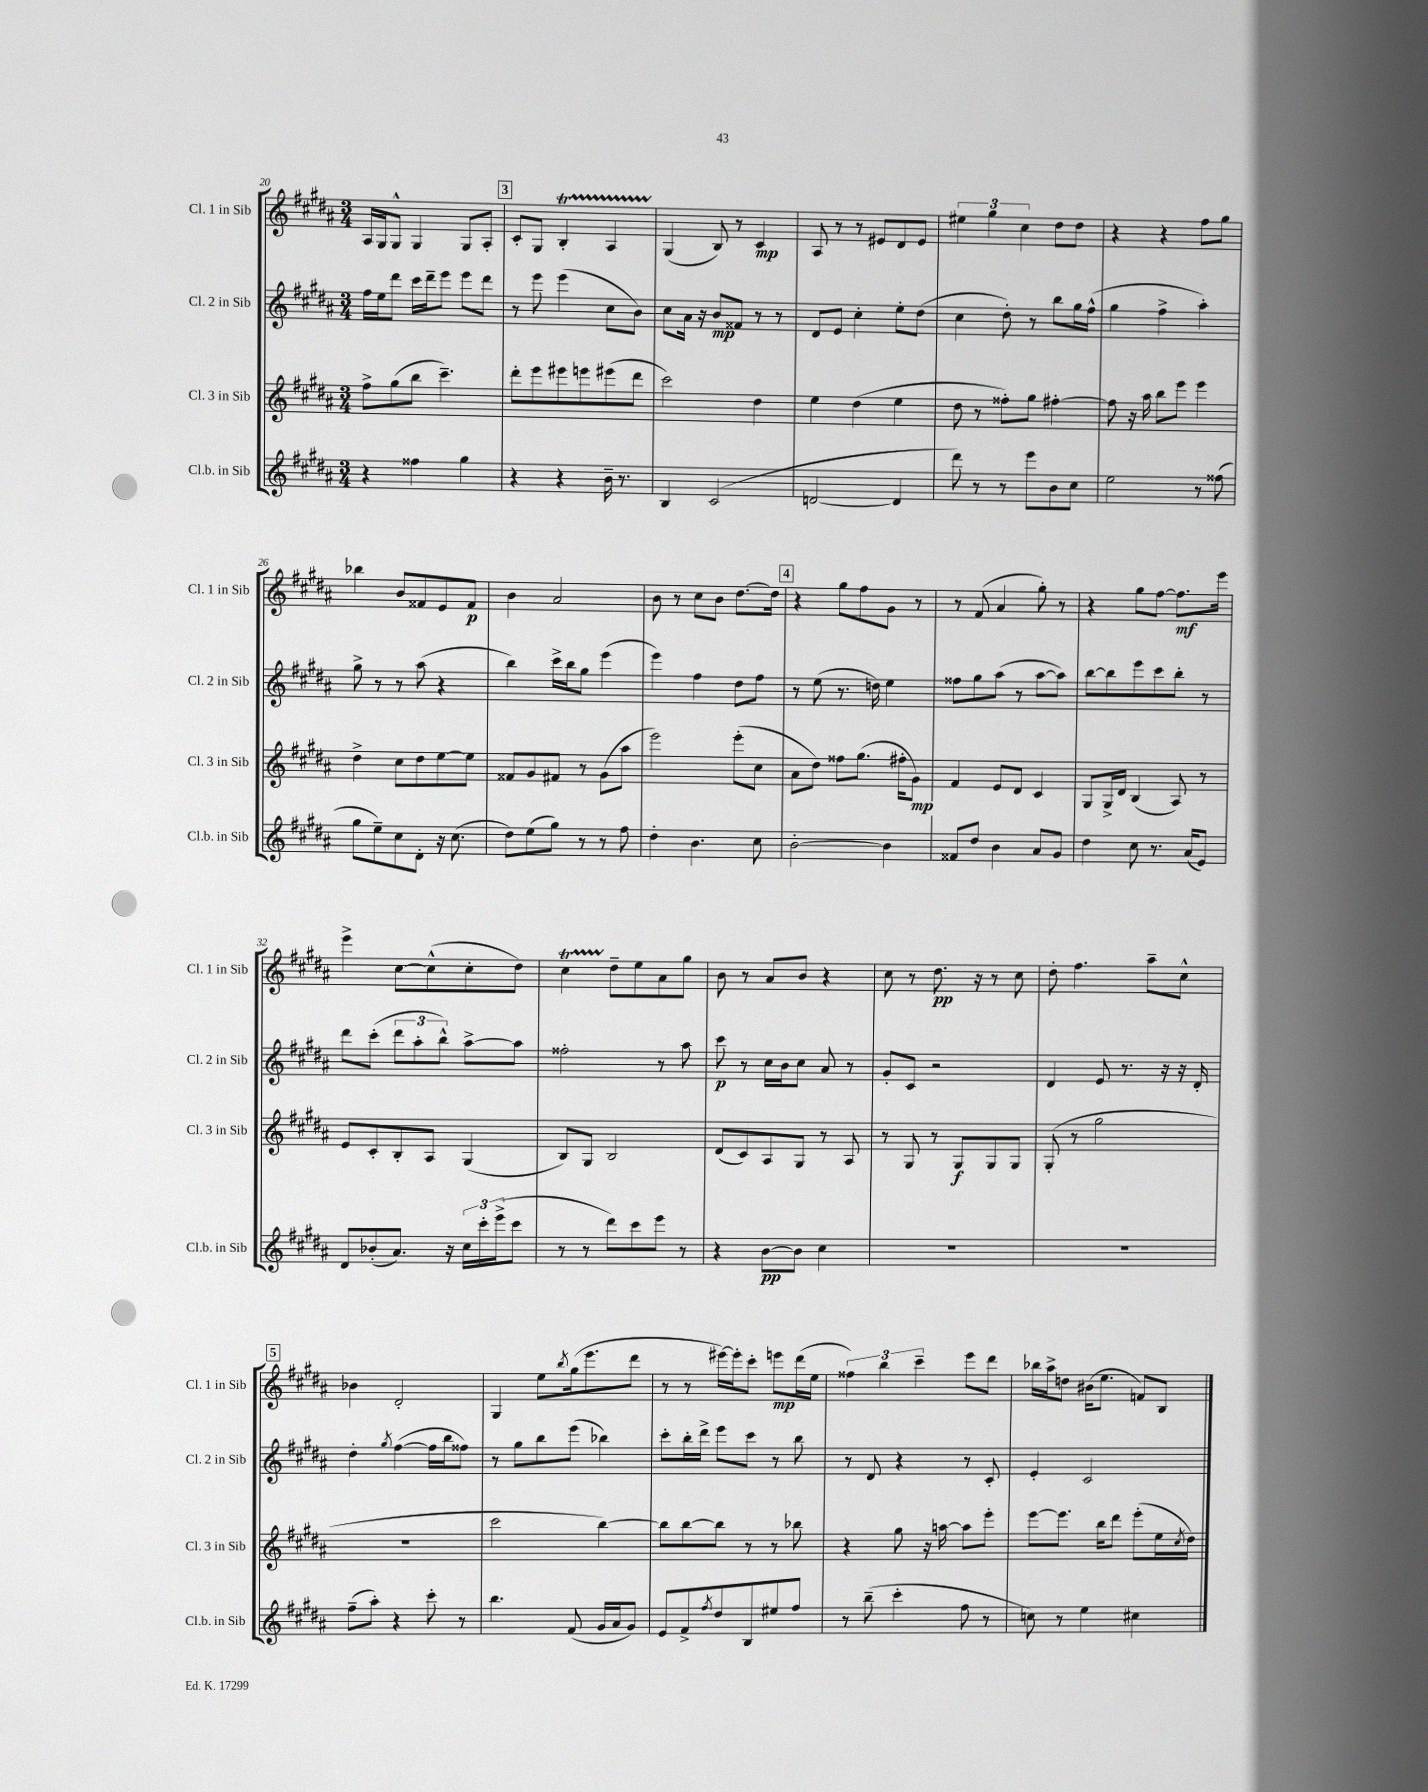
<<
\new StaffGroup <<
\new Staff = "s0" \with { instrumentName = "Cl. 1 in Sib" shortInstrumentName = "Cl. 1 in Sib" } {
    \clef treble \key b \major \numericTimeSignature \time 3/4
    ais16 gis16 gis8-^ gis4 gis8 ais8-. |
    \mark \markup { \box "3" } cis'8-. gis8 b4-.\startTrillSpan ais4 |
    gis4\stopTrillSpan( b8) r8 cis'4\mp |
    ais8 r8 r8 eis'8 dis'8 eis'8 |
    \tuplet 3/2 { eis''4 gis''4 cis''4 } dis''8 dis''8 |
    r4 r4 fis''8 gis''8 |
    bes''4 b'8 fisis'8 e'8 fisis'8\p |
    b'4 ais'2 |
    b'8 r8 cis''8 b'8 dis''8.~ dis''16 |
    \mark \markup { \box "4" } r4 gis''8 fis''8 gis'8 r8 |
    r8 fis'8( ais'4 gis''8-.) r8 |
    r4 gis''8 fis''8~ fis''8.\mf e'''16 |
    e'''4-> cis''8~ cis''8-^( cis''8-. dis''8) |
    cis''4\startTrillSpan dis''8--\stopTrillSpan e''8 ais'8 gis''8 |
    b'8 r8 ais'8 b'8 r4 |
    cis''8 r8 dis''8.\pp r16 r8 cis''8 |
    dis''8-. fis''4. ais''8-- cis''8-^ |
    \mark \markup { \box "5" } bes'4 dis'2-. |
    gis4 e''8 \acciaccatura { b''8 } gis''16( e'''8. dis'''8 |
    r8 r8 eis'''16~) eis'''16-. cis'''8-. e'''8\mp dis'''16( e''16 |
    \tuplet 3/2 { fisis''4) b''4 cis'''4-- } e'''8 dis'''8 |
    bes''16 ais''16-> d''8 bis'16( e''8. f'8) b8 \bar "|." |
}
\new Staff = "s1" \with { instrumentName = "Cl. 2 in Sib" shortInstrumentName = "Cl. 2 in Sib" } {
    \clef treble \key b \major \numericTimeSignature \time 3/4
    fis''16 e''16 dis'''8 cis'''16 dis'''16-- e'''8 e'''8 dis'''8 |
    \mark \markup { \box "3" } r8 e'''8 e'''4( cis''8 b'8) |
    cis''8 ais'16 r16 b'8\mp fisis'8 r8 r8 |
    dis'8 e'8 cis''4-. e''8-. dis''8( |
    cis''4 dis''8-.) r8 b''8 gis''16 fis''16-^( |
    gis''4 fis''4-> ais''4-.) |
    gis''8-> r8 r8 ais''8( r4 |
    b''4) cis'''16-> b''16 gis''8 e'''4( |
    e'''4) fis''4 dis''8 fis''8 |
    \mark \markup { \box "4" } r8 e''8( r8. d''16) e''4 |
    fisis''8 gis''8 ais''8( r8 ais''8~ ais''8) |
    b''8~ b''8 e'''8 cis'''8 b''8-. r8 |
    dis'''8 cis'''8-.( \tuplet 3/2 { dis'''8 ais''8-. b''8-^) } ais''8~-> ais''8 |
    fisis''2-. r8 ais''8 |
    cis'''8\p r8 cis''16 b'16 cis''8 ais'8 r8 |
    gis'8-. cis'8 r2 |
    dis'4 e'8 r8. r16 r16 dis'16-. |
    \mark \markup { \box "5" } dis''4-. \acciaccatura { gis''8 } fis''4~( fis''16 b''16 fisis''8) |
    r8 gis''8 b''8 e'''8( bes''4) |
    cis'''8-. b''16-. dis'''16-> e'''8 cis'''8 r8 b''8 |
    r8 dis'8 r4 r8 cis'8-. |
    e'4-. cis'2 \bar "|." |
}
\new Staff = "s2" \with { instrumentName = "Cl. 3 in Sib" shortInstrumentName = "Cl. 3 in Sib" } {
    \clef treble \key b \major \numericTimeSignature \time 3/4
    fis''8-> gis''8( b''8 cis'''4.--) |
    \mark \markup { \box "3" } dis'''8-. e'''8 eis'''8 e'''8 eis'''8( dis'''8 |
    cis'''2) dis''4 |
    e''4 dis''4( e''4 |
    dis''8 r8 fisis''8-.) gis''8 fis''4~-. |
    fis''8 r16 ais''16 b''8 e'''8 e'''4 |
    dis''4-> cis''8 dis''8 e''8~ e''8 |
    fisis'8 gis'8 fis'8 r8 gis'8( ais''8 |
    e'''2) e'''8-.( cis''8 |
    \mark \markup { \box "4" } ais'8 dis''8) fisis''8 gis''8.( fis''16-. gis'8\mp) |
    fis'4 e'8 dis'8 cis'4 |
    gis8 gis16-> dis'16 b4( ais8) r8 |
    e'8 cis'8-. b8-. ais8 gis4( |
    b8) gis8 b2 |
    dis'8( cis'8) ais8 gis8 r8 ais8 |
    r8 gis8 r8 gis8\f gis8 gis8 |
    gis8-.( r8 gis''2 |
    \mark \markup { \box "5" } R2. |
    cis'''2 b''4~) |
    b''8 b''8~ b''8 r8 r8 bes''8 |
    r4 gis''8 r16 a''16~ a''8 e'''8-. |
    e'''8~ e'''8. b''16 dis'''8 e'''8-.( e''16 \acciaccatura { cis''8 } dis''16) \bar "|." |
}
\new Staff = "s3" \with { instrumentName = "Cl.b. in Sib" shortInstrumentName = "Cl.b. in Sib" } {
    \clef treble \key b \major \numericTimeSignature \time 3/4
    r4 fisis''4 gis''4 |
    \mark \markup { \box "3" } r4 r4 b'16-- r8. |
    b4 cis'2( |
    d'2~ d'4 |
    dis'''8) r8 r8 e'''8 b'8 cis''8 |
    e''2 r8 fisis''8( |
    gis''8 e''8--) cis''8 dis'8-. r16 cis''8.( |
    dis''8) e''8( gis''8) r8 r8 fis''8 |
    dis''4-. b'4. cis''8 |
    \mark \markup { \box "4" } b'2~-. b'4 |
    fisis'8 dis''8 b'4 ais'8 gis'8 |
    dis''4 cis''8 r8. ais'16( e'8) |
    dis'8 bes'8-.( ais'8.) r16 \tuplet 3/2 { cis''16 cis'''16-. e'''16->( } cis'''8 |
    r8 r8 dis'''8) cis'''8 e'''8 r8 |
    r4 b'8~\pp b'8 cis''4 |
    R2. |
    R2. |
    \mark \markup { \box "5" } fis''8--( ais''8-.) r4 cis'''8-. r8 |
    b''4. fis'8( gis'16 ais'16 gis'8) |
    e'8 fis'8-> \acciaccatura { fis''8 } dis''8 b8 eis''8 fis''8 |
    r8 b''8--( cis'''4-. fis''8 r8 |
    c''8) r8 e''4 cis''4 \bar "|." |
}
>>
>>
\layout { \context { \Score currentBarNumber = #20 } }
